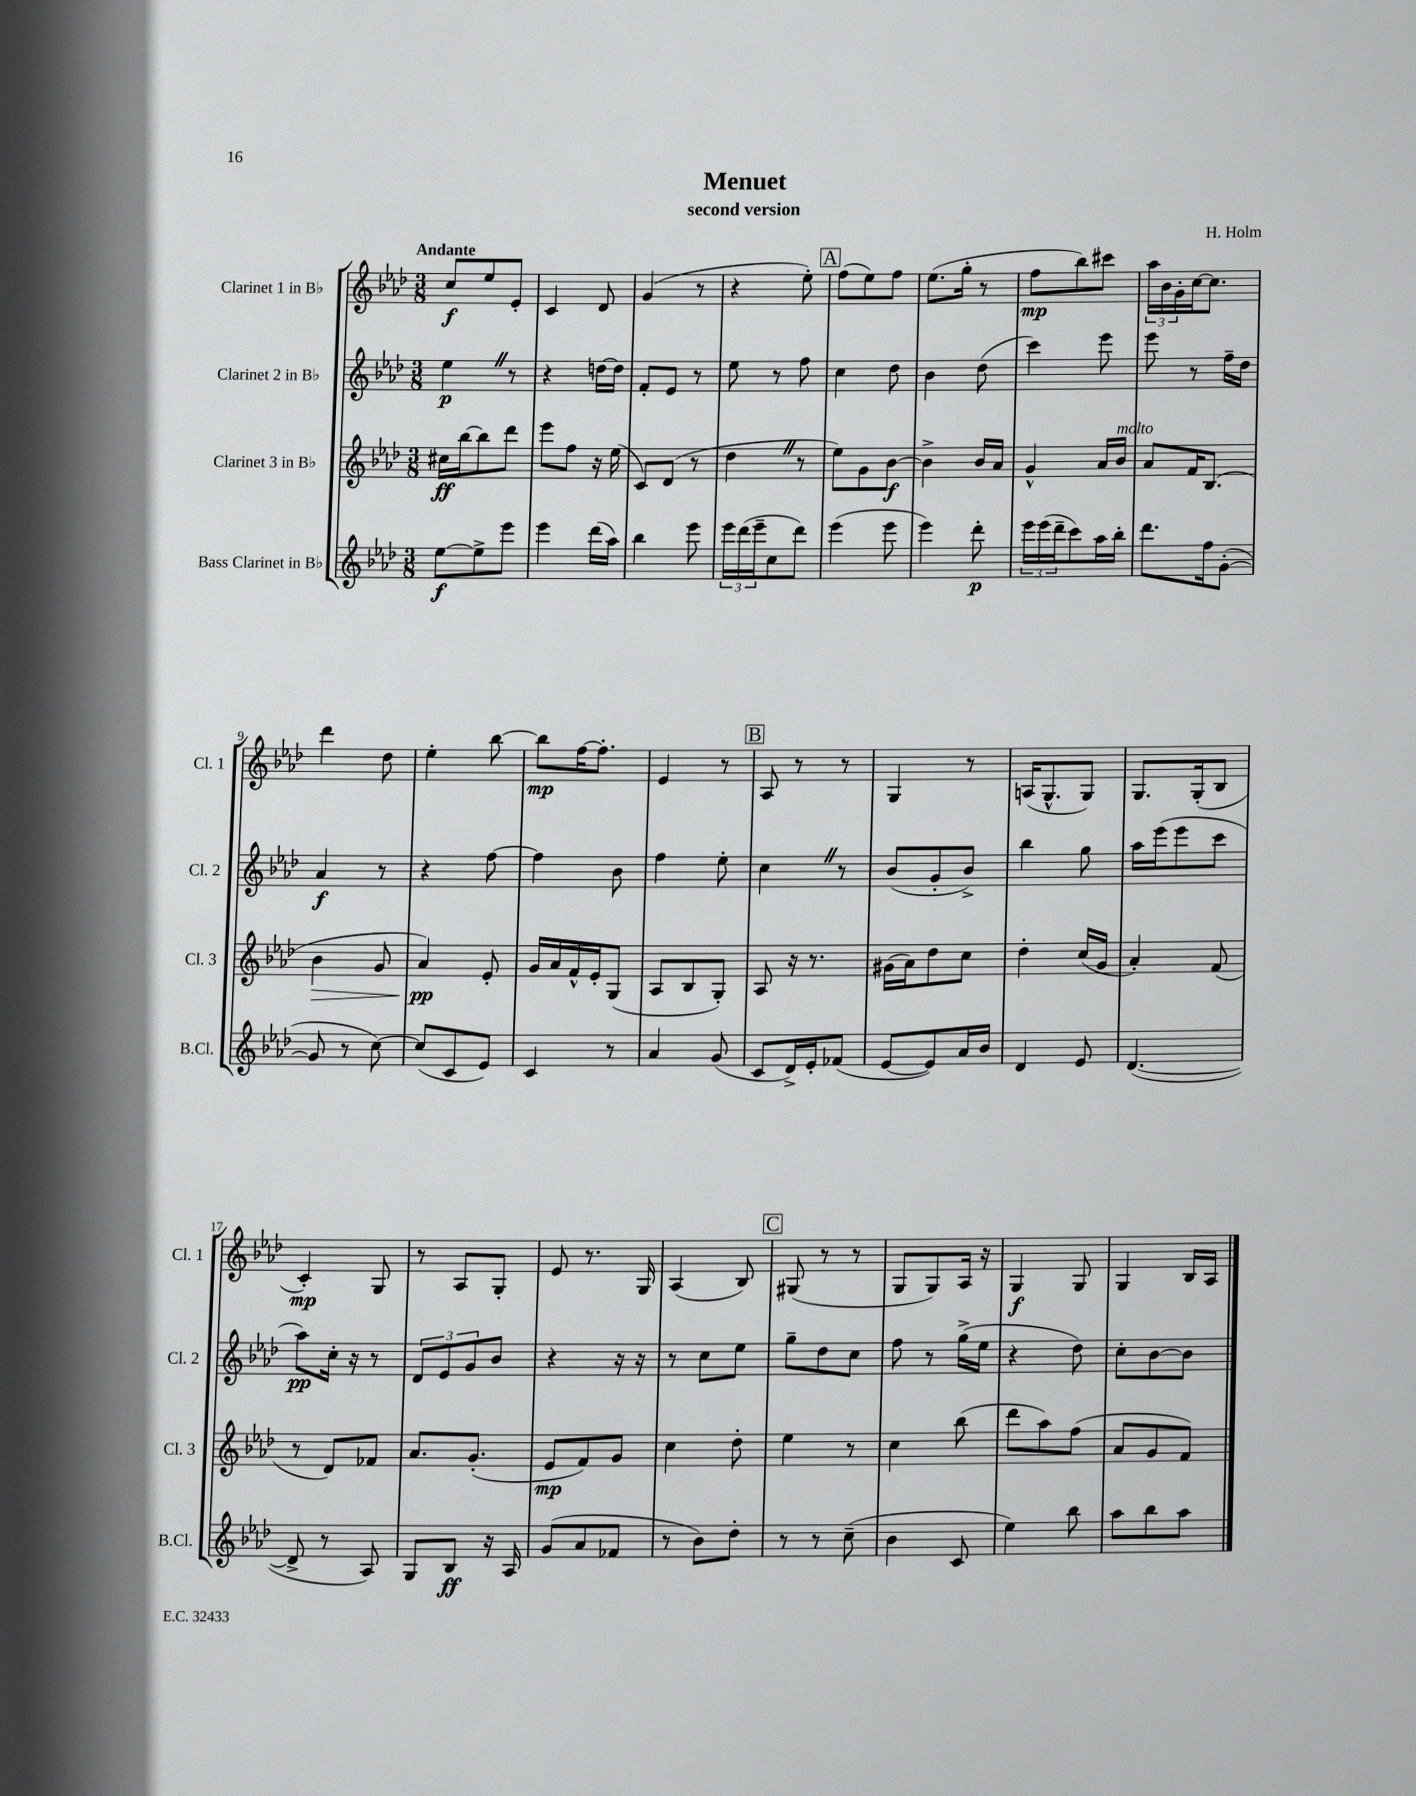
\header { title = "Menuet" composer = "H. Holm" subtitle = "second version" }
<<
\new StaffGroup <<
\new Staff = "s0" \with { instrumentName = "Clarinet 1 in Bb" shortInstrumentName = "Cl. 1" } {
    \clef treble \key aes \major \numericTimeSignature \time 3/8 \tempo "Andante"
    c''8\f ees''8 ees'8-. |
    c'4 des'8 |
    g'4( r8 |
    r4 ees''8-.) |
    \mark \markup { \box "A" } f''8( ees''8) f''8 |
    ees''8.( g''16-. r8 |
    f''8\mp bes''8) cis'''8 |
    \tuplet 3/2 { aes''16 bes'16 g'16-. } c''16~ c''8. |
    des'''4 des''8 |
    ees''4-. bes''8~ |
    bes''8\mp f''16~ f''8.-. |
    ees'4 r8 |
    \mark \markup { \box "B" } aes8 r8 r8 |
    g4 r8 |
    a16( g8.-^ g8) |
    g8. g16-.( bes8 |
    c'4-.\mp) g8 |
    r8 aes8 g8-. |
    ees'8 r8. g16 |
    aes4( bes8) |
    \mark \markup { \box "C" } gis8( r8 r8 |
    g8 g8) aes16 r16 |
    g4\f g8 |
    g4 bes16 aes16 \bar "|." |
}
\new Staff = "s1" \with { instrumentName = "Clarinet 2 in Bb" shortInstrumentName = "Cl. 2" } {
    \clef treble \key aes \major \numericTimeSignature \time 3/8
    ees''4\p \once \override BreathingSign.text = \markup { \musicglyph "scripts.caesura.straight" } \breathe r8 |
    r4 d''16~ d''16 |
    f'8-. ees'8 r8 |
    ees''8 r8 f''8 |
    \mark \markup { \box "A" } c''4 des''8 |
    bes'4 des''8( |
    c'''4) ees'''8 |
    ees'''8 r8 f''16-- des''16 |
    aes'4\f r8 |
    r4 f''8~ |
    f''4 bes'8 |
    f''4 ees''8-. |
    \mark \markup { \box "B" } c''4 \once \override BreathingSign.text = \markup { \musicglyph "scripts.caesura.straight" } \breathe r8 |
    bes'8( g'8-. bes'8->) |
    bes''4 g''8 |
    aes''16 ees'''16( ees'''8 c'''8 |
    aes''8\pp) c''16-. r16 r8 |
    \tuplet 3/2 { des'8 ees'8 g'8 } bes'8 |
    r4 r16 r16 |
    r8 c''8 ees''8 |
    \mark \markup { \box "C" } g''8-- des''8 c''8 |
    f''8 r8 g''16->( ees''16 |
    r4 des''8) |
    c''8-. bes'8~ bes'8 \bar "|." |
}
\new Staff = "s2" \with { instrumentName = "Clarinet 3 in Bb" shortInstrumentName = "Cl. 3" } {
    \clef treble \key aes \major \numericTimeSignature \time 3/8
    cis''16\ff bes''16~ bes''8 des'''8 |
    ees'''8 f''8 r16 ees''16( |
    c'8) des'8( r8 |
    des''4 \once \override BreathingSign.text = \markup { \musicglyph "scripts.caesura.straight" } \breathe r8 |
    \mark \markup { \box "A" } ees''8) g'8 bes'8~\f |
    bes'4-> bes'16 aes'16 |
    g'4-^ aes'16 bes'16^\markup { \italic "molto" } |
    aes'8 f'16 bes8.( |
    bes'4\> g'8 |
    aes'4\pp\!) ees'8-. |
    g'16 aes'16 f'16-^ ees'16-. g8( |
    aes8 bes8 g8-.) |
    \mark \markup { \box "B" } aes8 r16 r8. |
    gis'16( aes'16) des''8 c''8 |
    des''4-. c''16( g'16 |
    aes'4-.) f'8( |
    r8 des'8) fes'8 |
    aes'8. g'8.-.( |
    ees'8\mp f'8) g'8 |
    c''4 des''8-. |
    \mark \markup { \box "C" } ees''4 r8 |
    c''4 bes''8( |
    des'''8 aes''8) f''8( |
    aes'8 g'8 f'8) \bar "|." |
}
\new Staff = "s3" \with { instrumentName = "Bass Clarinet in Bb" shortInstrumentName = "B.Cl." } {
    \clef treble \key aes \major \numericTimeSignature \time 3/8
    ees''8~\f ees''8-> ees'''8 |
    ees'''4 des'''16( aes''16) |
    bes''4 ees'''8 |
    \tuplet 3/2 { ees'''16 des'''16( ees'''16-- } c''8 des'''8) |
    \mark \markup { \box "A" } ees'''4( ees'''8 |
    ees'''4) des'''8-.\p |
    \tuplet 3/2 { ees'''16 ees'''16( des'''16-- } c'''8) aes''16 bes''16-. |
    des'''8. f''16 g'8~-.( |
    g'8 r8 c''8~) |
    c''8( c'8 ees'8) |
    c'4 r8 |
    aes'4 g'8( |
    \mark \markup { \box "B" } c'8 des'16->) ees'16-. fes'8( |
    ees'8~ ees'8) aes'16 bes'16 |
    des'4 ees'8 |
    des'4.~( |
    des'8-> r8 aes8) |
    g8 bes8\ff r16 aes16 |
    g'8( aes'8 fes'8 |
    r8 bes'8) des''8-. |
    \mark \markup { \box "C" } r8 r8 c''8--( |
    bes'4 c'8 |
    ees''4) bes''8 |
    aes''8 bes''8 aes''8 \bar "|." |
}
>>
>>
